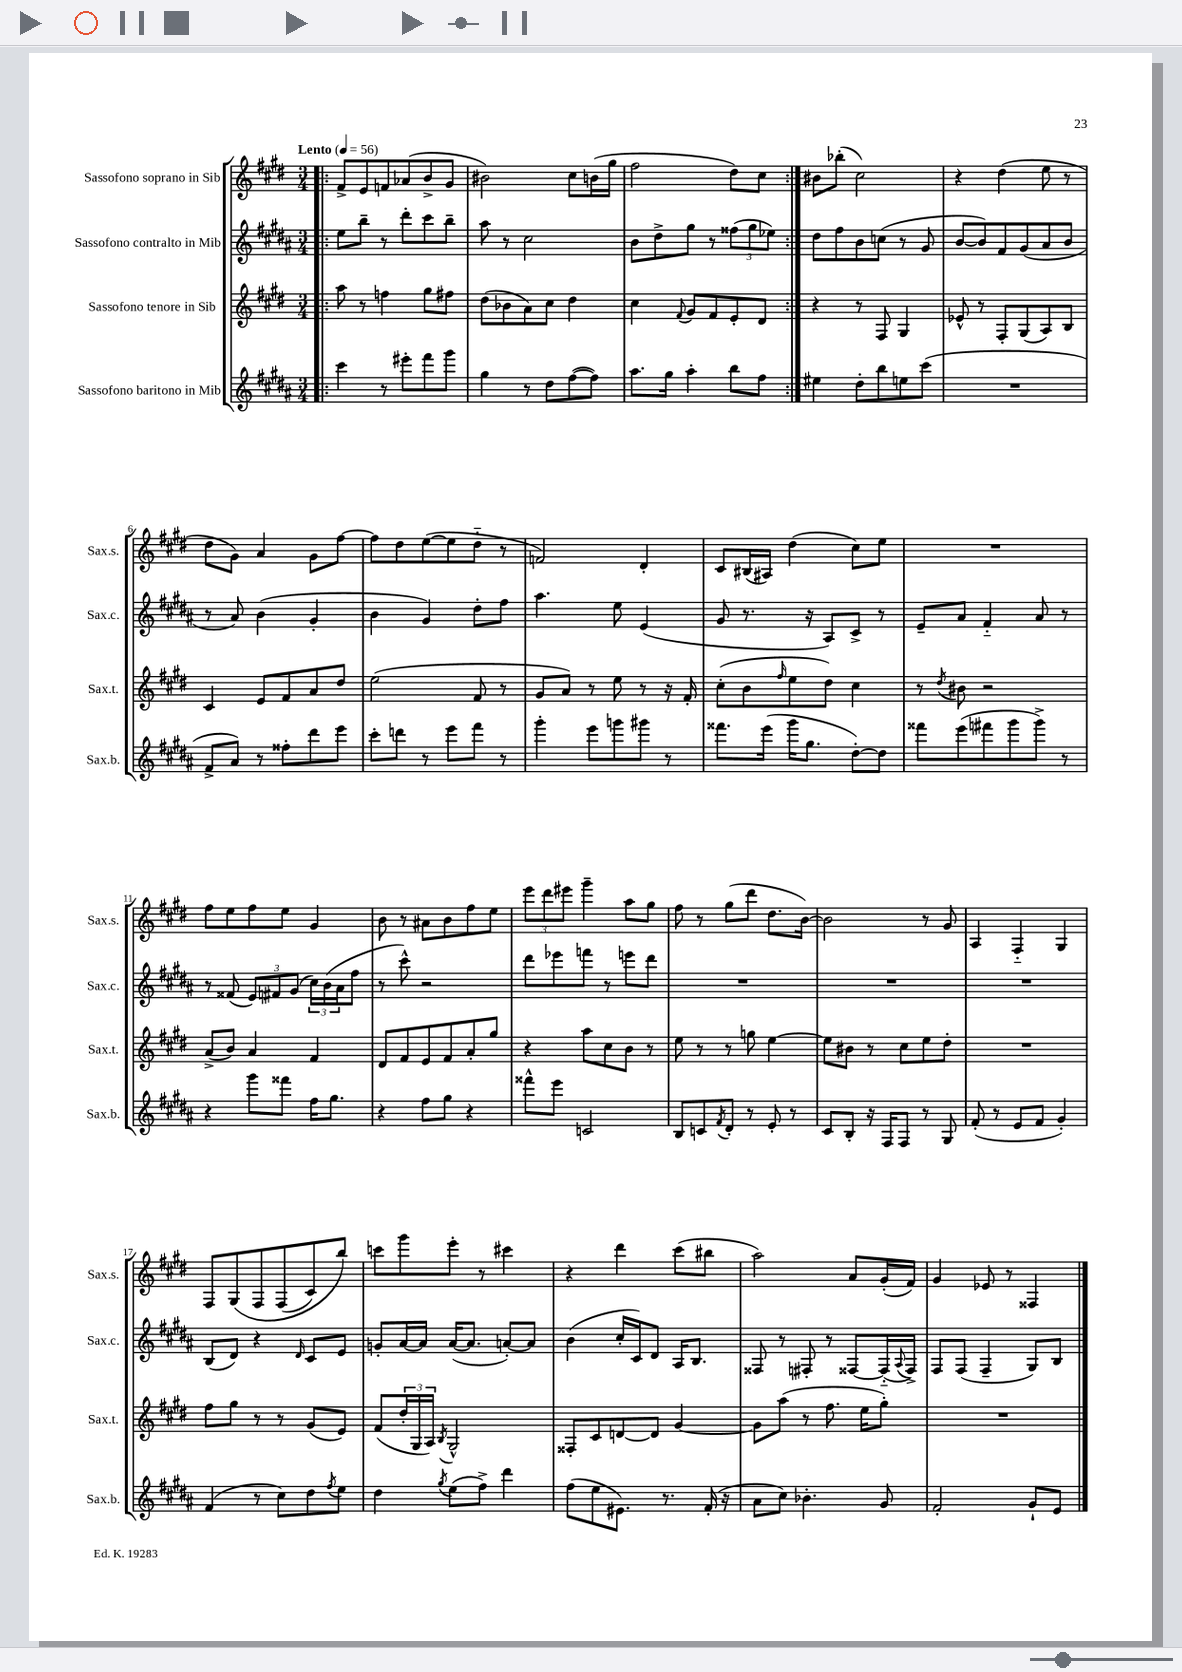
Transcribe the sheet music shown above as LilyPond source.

<<
\new StaffGroup <<
\new Staff = "s0" \with { instrumentName = "Sassofono soprano in Sib" shortInstrumentName = "Sax.s." } {
    \clef treble \key e \major \numericTimeSignature \time 3/4 \tempo "Lento" 4 = 56
    \repeat volta 2 { \bar ".|:" fis'8-> e'8 f'8 aes'8( b'8-> gis'8 |
    bis'2) cis''8 b'16( gis''16 |
    fis''2 dis''8) cis''8 | }
    bis'8 bes''8-.( cis''2) |
    r4 dis''4( e''8 r8 |
    dis''8 gis'8) a'4 gis'8 fis''8~ |
    fis''8 dis''8 e''8~( e''8 dis''8-_ r8 |
    f'2) dis'4-. |
    cis'8 bis16( ais16) dis''4( cis''8) e''8 |
    R2. |
    fis''8 e''8 fis''8 e''8 gis'4 |
    b'8 r8 ais'8 b'8 fis''8 e''8 |
    \tuplet 3/2 { e'''8 dis'''8 eis'''8 } gis'''4-- a''8 gis''8 |
    fis''8 r8 gis''8( dis'''8 dis''8. b'16~) |
    b'2 r8 gis'8 |
    a4 fis4-_ gis4 |
    fis8 gis8\( fis8 fis8( cis'8) b''8\) |
    c'''8 gis'''8 e'''8-. r8 cis'''4 |
    r4 dis'''4 cis'''8( bis''8 |
    a''2) a'8 gis'16-.( fis'16) |
    gis'4 ees'8 r8 fisis4 \bar "|." |
}
\new Staff = "s1" \with { instrumentName = "Sassofono contralto in Mib" shortInstrumentName = "Sax.c." } {
    \clef treble \key b \major \numericTimeSignature \time 3/4
    \repeat volta 2 { \bar ".|:" e''8 b''8-- r8 dis'''8-. cis'''8 b''8-- |
    ais''8 r8 cis''2 |
    b'8 dis''8-> gis''8 r8 \tuplet 3/2 { fisis''8( gis''8 ees''8) } | }
    dis''8 fis''8 b'8 c''8( r8 gis'8 |
    b'8~ b'8) fis'8 gis'8( ais'8 b'8 |
    r8 ais'8) b'4( gis'4-. |
    b'4 gis'4) dis''8-. fis''8 |
    ais''4. e''8 e'4( |
    gis'8 r8. r16 ais8) cis'8-> r8 |
    e'8-- ais'8 fis'4-_ ais'8 r8 |
    r8 fisis'8( \tuplet 3/2 { e'8) fis'8 gis'8( } \tuplet 3/2 { cis''16) b'16( ais'16 } fis''8 |
    r8 cis'''8-^) r2 |
    dis'''8 ees'''8 f'''8 r8 e'''8 dis'''8 |
    R2. |
    R2. |
    R2. |
    b8( dis'8) r4 \grace { dis'16 } cis'8 e'8 |
    g'8-. ais'16~ ais'16 ais'16~( ais'8. a'8~-.) a'8 |
    b'4( cis''16-. cis'16) dis'8 ais16 b8. |
    fisis8 r8 fis8-. r8 fisis8~ fisis16-_( \appoggiatura { ais8 } fisis16->) |
    fis8 fis8( fis4-- gis8) b8 \bar "|." |
}
\new Staff = "s2" \with { instrumentName = "Sassofono tenore in Sib" shortInstrumentName = "Sax.t." } {
    \clef treble \key e \major \numericTimeSignature \time 3/4
    \repeat volta 2 { \bar ".|:" a''8 r8 f''4 gis''8 fis''8 |
    dis''8( bes'8 a'8) cis''8 dis''4 |
    cis''4 \appoggiatura { fis'8 } gis'8 fis'8 e'8-. dis'8 | }
    r4 r8 fis8 gis4 |
    ees'8-^ r8 fis8-. gis8( a8) b8 |
    cis'4 e'8 fis'8 a'8 dis''8 |
    e''2( fis'8 r8 |
    gis'8 a'8) r8 e''8 r8 r16 fis'16-. |
    cis''8-.( b'8 \grace { fis''16 } e''8 dis''8) cis''4 |
    r8 \acciaccatura { dis''8 } bis'8 r2 |
    a'8->( b'8) a'4 fis'4 |
    dis'8 fis'8 e'8 fis'8 a'8-. gis''8 |
    r4 a''8 cis''8 b'8 r8 |
    e''8 r8 r8 g''8 e''4~ |
    e''8 bis'8 r8 cis''8 e''8 dis''8-. |
    R2. |
    fis''8 gis''8 r8 r8 gis'8( e'8) |
    fis'8( \tuplet 3/2 { dis''16-. gis16 a16) } \acciaccatura { b8 } gis2-^ |
    fisis8-. cis'8 d'8~ d'8 gis'4~ |
    gis'8 a''8( r8 fis''8. e''16 gis''8-.) |
    R2. \bar "|." |
}
\new Staff = "s3" \with { instrumentName = "Sassofono baritono in Mib" shortInstrumentName = "Sax.b." } {
    \clef treble \key b \major \numericTimeSignature \time 3/4
    \repeat volta 2 { \bar ".|:" cis'''4 r8 eis'''8-. fis'''8 gis'''8 |
    gis''4 r8 dis''8 fis''8~( fis''8) |
    ais''8. gis''16 ais''4-. b''8 fis''8 | }
    eis''4 dis''8-. b''8 e''8 cis'''8( |
    R2. |
    fis'8-> ais'8) r8 fisis''8-. dis'''8 e'''8 |
    cis'''8-. d'''8 r8 e'''8 fis'''8 r8 |
    gis'''4-. e'''8 g'''8 gis'''8 r8 |
    fisis'''8. e'''16( gis'''16 gis''8. dis''8~-.) dis''8 |
    fisis'''8 e'''8( fis'''8 gis'''8 gis'''8->) r8 |
    r4 gis'''8 fisis'''8 fis''16 gis''8. |
    r4 fis''8 gis''8 r4 |
    fisis'''8-^ e'''8 c'2 |
    b8 c'8 \acciaccatura { fis'8 } dis'8-. r8 e'8-. r8 |
    cis'8 b8-. r16 fis16 fis8 r8 gis8 |
    fis'8-.( r8 e'8 fis'8 gis'4-.) |
    fis'4( r8 cis''8) dis''8 \acciaccatura { fis''8 } e''8 |
    dis''4 \acciaccatura { gis''8 } e''8( fis''8->) dis'''4 |
    fis''8( e''8 eis'8.) r8. fis'16-.( r16 |
    ais'8 cis''8) bes'4.-. gis'8 |
    fis'2-. gis'8-! e'8 \bar "|." |
}
>>
>>
